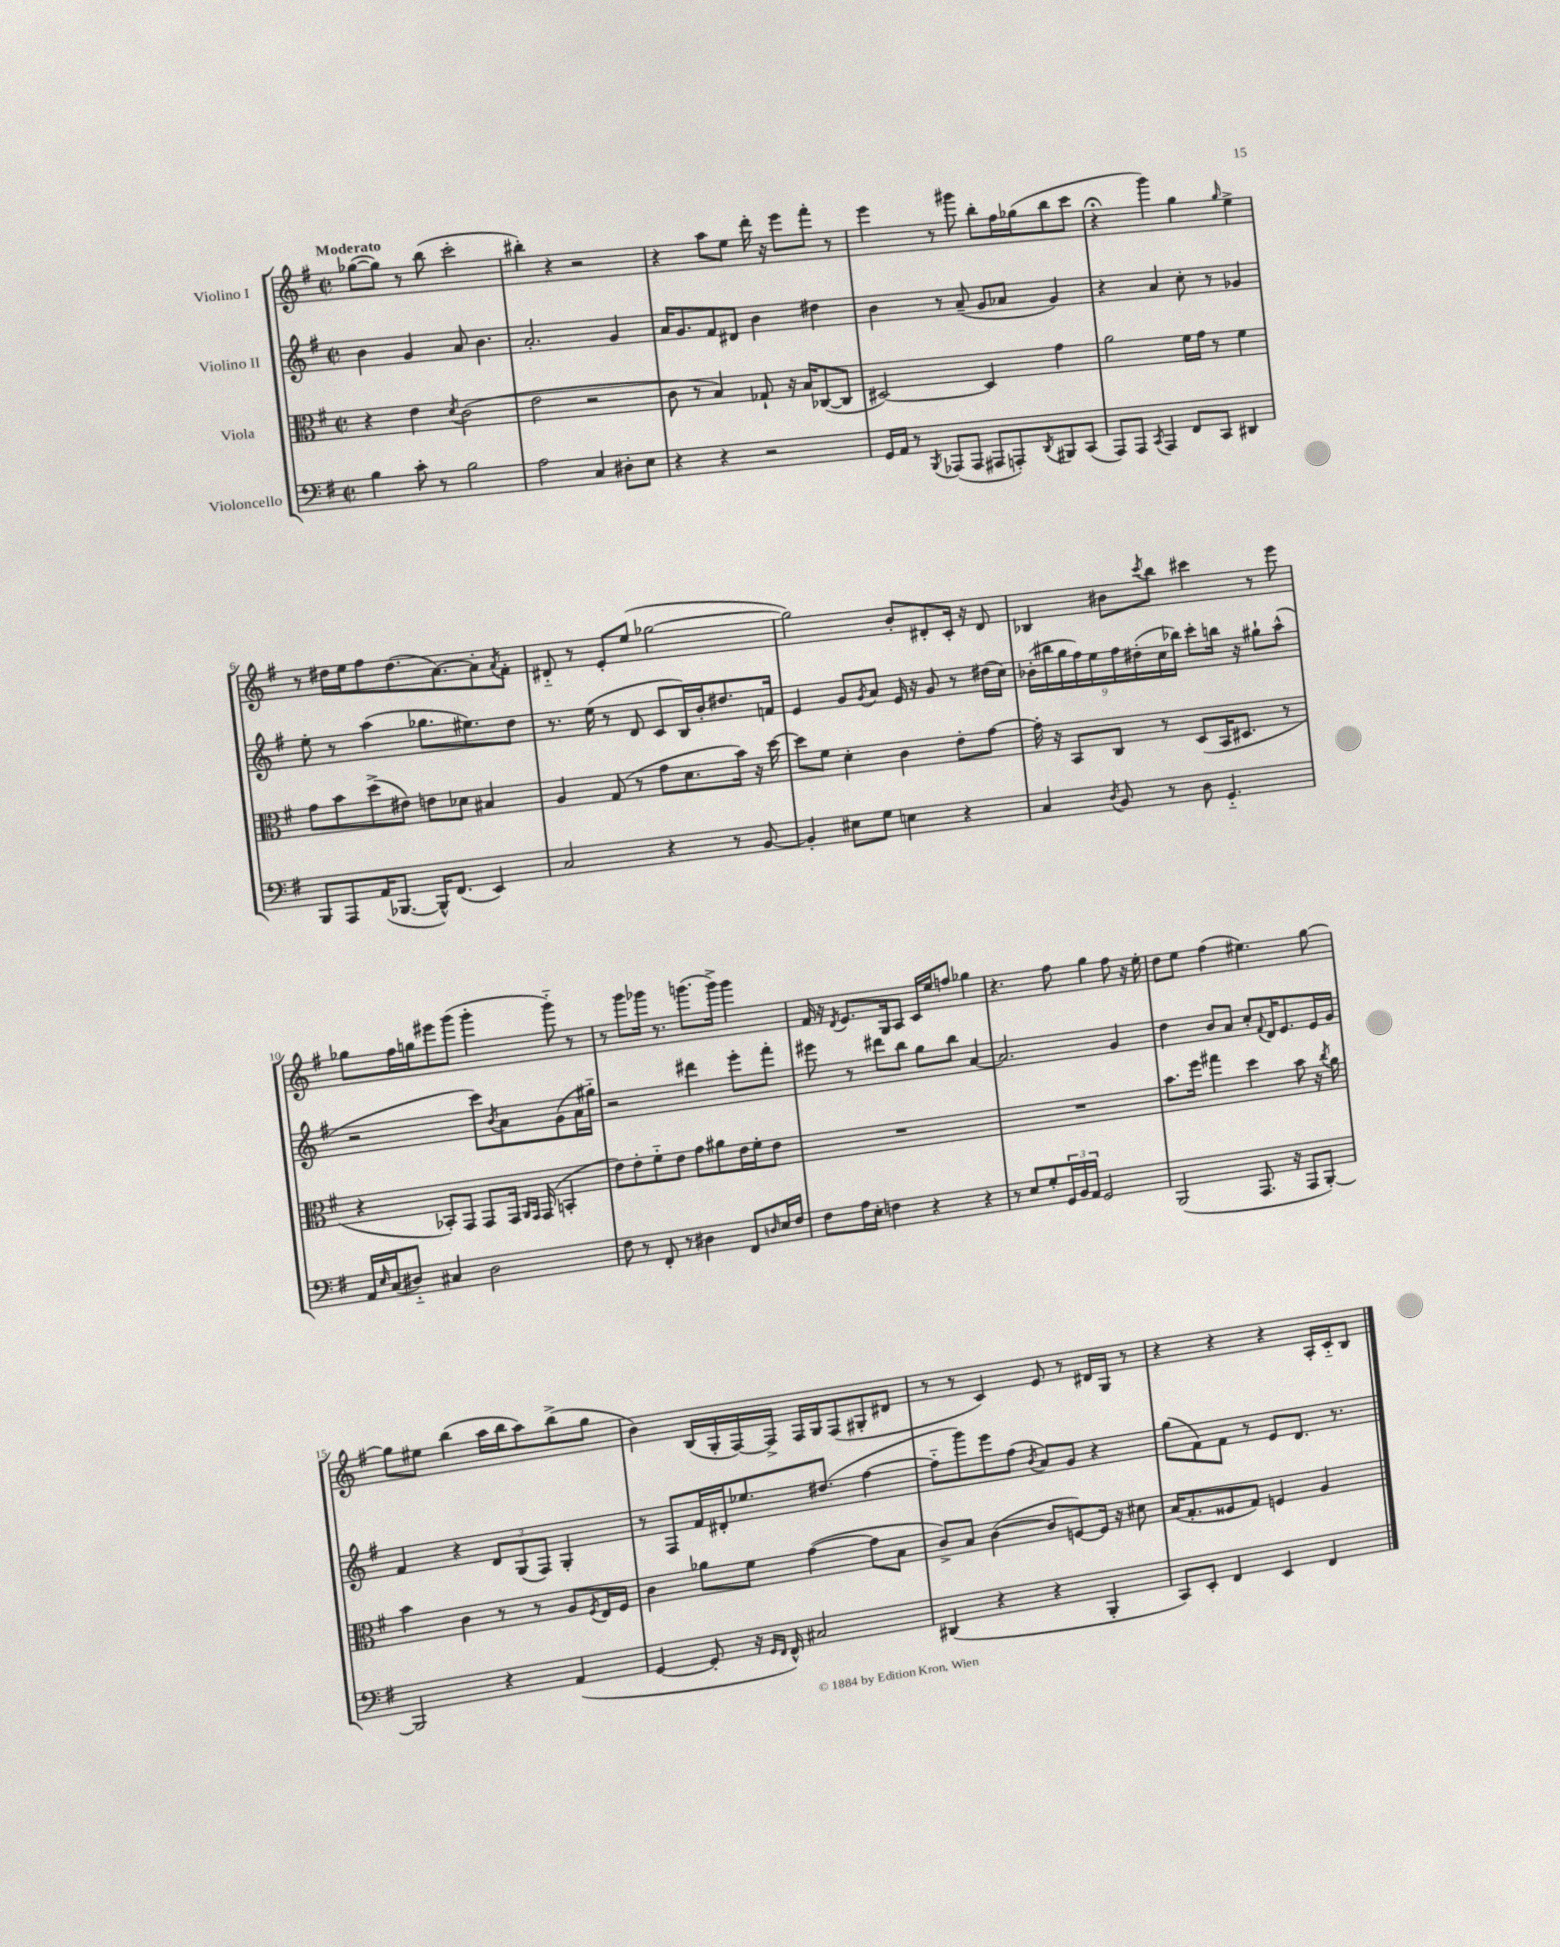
<<
\new StaffGroup <<
\new Staff = "s0" \with { instrumentName = "Violino I" } {
    \clef treble \key g \major \defaultTimeSignature \time 2/2 \tempo "Moderato"
    ges''8~( ges''8) r8 b''8( c'''2-. |
    bis''4-.) r4 r2 |
    r4 a''8 e''8 d'''16-. r16 e'''8 fis'''8-. r8 |
    e'''4 r8 gis'''8 b''8-. fis''16 ges''16( b''8 c'''8 |
    r4\fermata g'''4) g''4 \grace { g''16 } e''4-> |
    r8 dis''16 e''16 fis''8 dis''8.( a'8.~) a'8-. \acciaccatura { a'8 } fis'8-. |
    dis'8-_ r8 e'8-. e''8( ges''2~ |
    ges''2) b'8-. dis'8-. c'16-. r16 dis'8 |
    bes4 bis'8 \acciaccatura { c'''8 } b''8 cis'''4 r8 e'''8 |
    ges''8 fis''16 g''16 eis'''8 g'''8( g'''4-. g'''8-_) r8 |
    r8 g'''8 ges'''16 r8. g'''8.( g'''16->) g'''4 |
    fis'16 r16 \acciaccatura { d'8 } e'8. g16 a8 c'16 e''16 f''8 ges''4 |
    r4. fis''8 g''4 fis''8 r16 e''16-. |
    d''8 e''8 fis''4( eis''4.) g''8~ |
    g''8 eis''8 b''4( a''16 b''16 a''8) b''8->( g''8 |
    b'4) b16( g16-. fis16~) fis16-> fis16 g16 fis8( gis8-. dis'8 |
    r8 r8 c'4) e'8 r8 dis'16 g16 r8 |
    r4 r4 r4 a16-. c'16-_ b8 \bar "|." |
}
\new Staff = "s1" \with { instrumentName = "Violino II" } {
    \clef treble \key g \major \defaultTimeSignature \time 2/2
    b'4 g'4 a'8 b'4. |
    a'2.-. g'4 |
    a'16 g'8. fis'8 dis'8 b'4 dis''4 |
    b'4 r8 a'8--( g'8 aes'8 g'4) |
    r4 a'4 c''8-. r8 ges'4 |
    e''8-. r8 a''4( ges''8. eis''8.) d''8 |
    r8. e''16( r8 d'8 c'8 b16) b'16-. dis''8. f'16 |
    e'4 g'8 \acciaccatura { g'8 } a'8 e'16 r16 g'8 r8 dis''16( c''16) |
    \tuplet 9/8 { bes'16-.( bis''16 g''16 fis''16) e''16 fis''16 dis''16-.( c''16 bes''16) } c'''8-. b''16 r16 gis''8-! a''8-^( |
    r2 c'''8) \acciaccatura { b'8 } a'8 g'8( a'16 gis''16-_) |
    r2 dis'''4 e'''8-. fis'''8-. |
    eis'''8 r8 dis'''8 b''8 g''8 b''8 a'4~ |
    a'2. g'4 |
    d''4 b'8 a'8 c''8-. \appoggiatura { fis'8 } d'16 e'8. e'16 g'16 |
    fis'4 r4 \tuplet 3/2 { d'8 g8( fis8) } g4-. |
    r8 fis8 fis'16 dis'16-. ees''8. dis''8.( fis''4~ |
    fis''8-_ g'''8) e'''8 fis''8( \acciaccatura { b'8 } a'8) g'8 r4 |
    g''8( fis'8) fis'8 r8 e'8 d'8. r8. \bar "|." |
}
\new Staff = "s2" \with { instrumentName = "Viola" } {
    \clef alto \key g \major \defaultTimeSignature \time 2/2
    r4 e'4 \acciaccatura { d'8 } c'2( |
    e'2 r2 |
    c'8 r8 b4) ges8-! r16 b16 ces8~( ces8 |
    dis2~) dis4 g'4 |
    a'2 fis'16 g'16 r8 fis'4 |
    g'8 b'8 d''8->( eis'8) e'8 des'8 bis4 |
    a4 g8( r8 g'8 d'8. b'16) r16 d''16~ |
    d''8 fis'8 d'4-. c'4 e'8-. g'8~ |
    g'16-. r16 b,8 c8 r8 d8( b,16 dis8. r8 |
    r4 bes,8-.) g,8 g,8 g,16 \grace { a,16 g,16 } g,16( b,4-. |
    e'8) e'8-. fis'8-_ e'8 g'8 ais'8 e'16 fis'16-. e'8 |
    R1 |
    R1 |
    b'8. fis''16 gis''4 d''4 b'8 r16 \acciaccatura { c''8 } a'16 |
    b'4 c'4 r8 r8 a8 \acciaccatura { fis8 } e16 fis16 |
    c'4 aes'8 fis'8 g'4~( g'8 b8 |
    c'8->) b8 c'4~( c'8 f8~) f16 r16 dis'8 |
    b16( g8.-. fisis8 g8) f4 a4 \bar "|." |
}
\new Staff = "s3" \with { instrumentName = "Violoncello" } {
    \clef bass \key g \major \defaultTimeSignature \time 2/2
    b4 c'8-. r8 b2 |
    a2 c4 dis8-. e8 |
    r4 r4 r2 |
    g,16 a,16 r8 \acciaccatura { b,,8 } aes,,8( aes,,8 ais,,8 a,,8-.) \acciaccatura { d,8 } bis,,8 c,8( |
    a,,8) a,,8 \acciaccatura { c,8 } a,,4 fis,8 c,8 dis,4 |
    b,,8 a,,8 a,16( bes,,8.~ bes,,16-^) fis,8.( e,4) |
    c2 r4 r8 b,8~ |
    b,4-. eis8 g8 e4 r4 |
    c4 \acciaccatura { d8 } b,8 r8 d8 g,4.-_ |
    a,16 \grace { e16 } c16( dis8-_) cis4 dis2 |
    fis8 r8 fis,8-. r8 dis4 fis,8 \grace { d16 } e16 fis16 |
    fis8 a16 e16-. f4 r4 r4 |
    r8 e8 g8-. \tuplet 3/2 { g,16 b,16 a,16 } g,2 |
    b,,2( a,,8. r16 a,,8 b,,8~-.) |
    b,,2 r4 a,4( |
    g,4~ g,8-. r16 \grace { g,16 fis,16 } fis,16-^) cis2 |
    dis,4( r4 r4 b,,4-. |
    c,8) e,8-. fis,4 e,4 fis,4 \bar "|." |
}
>>
>>
